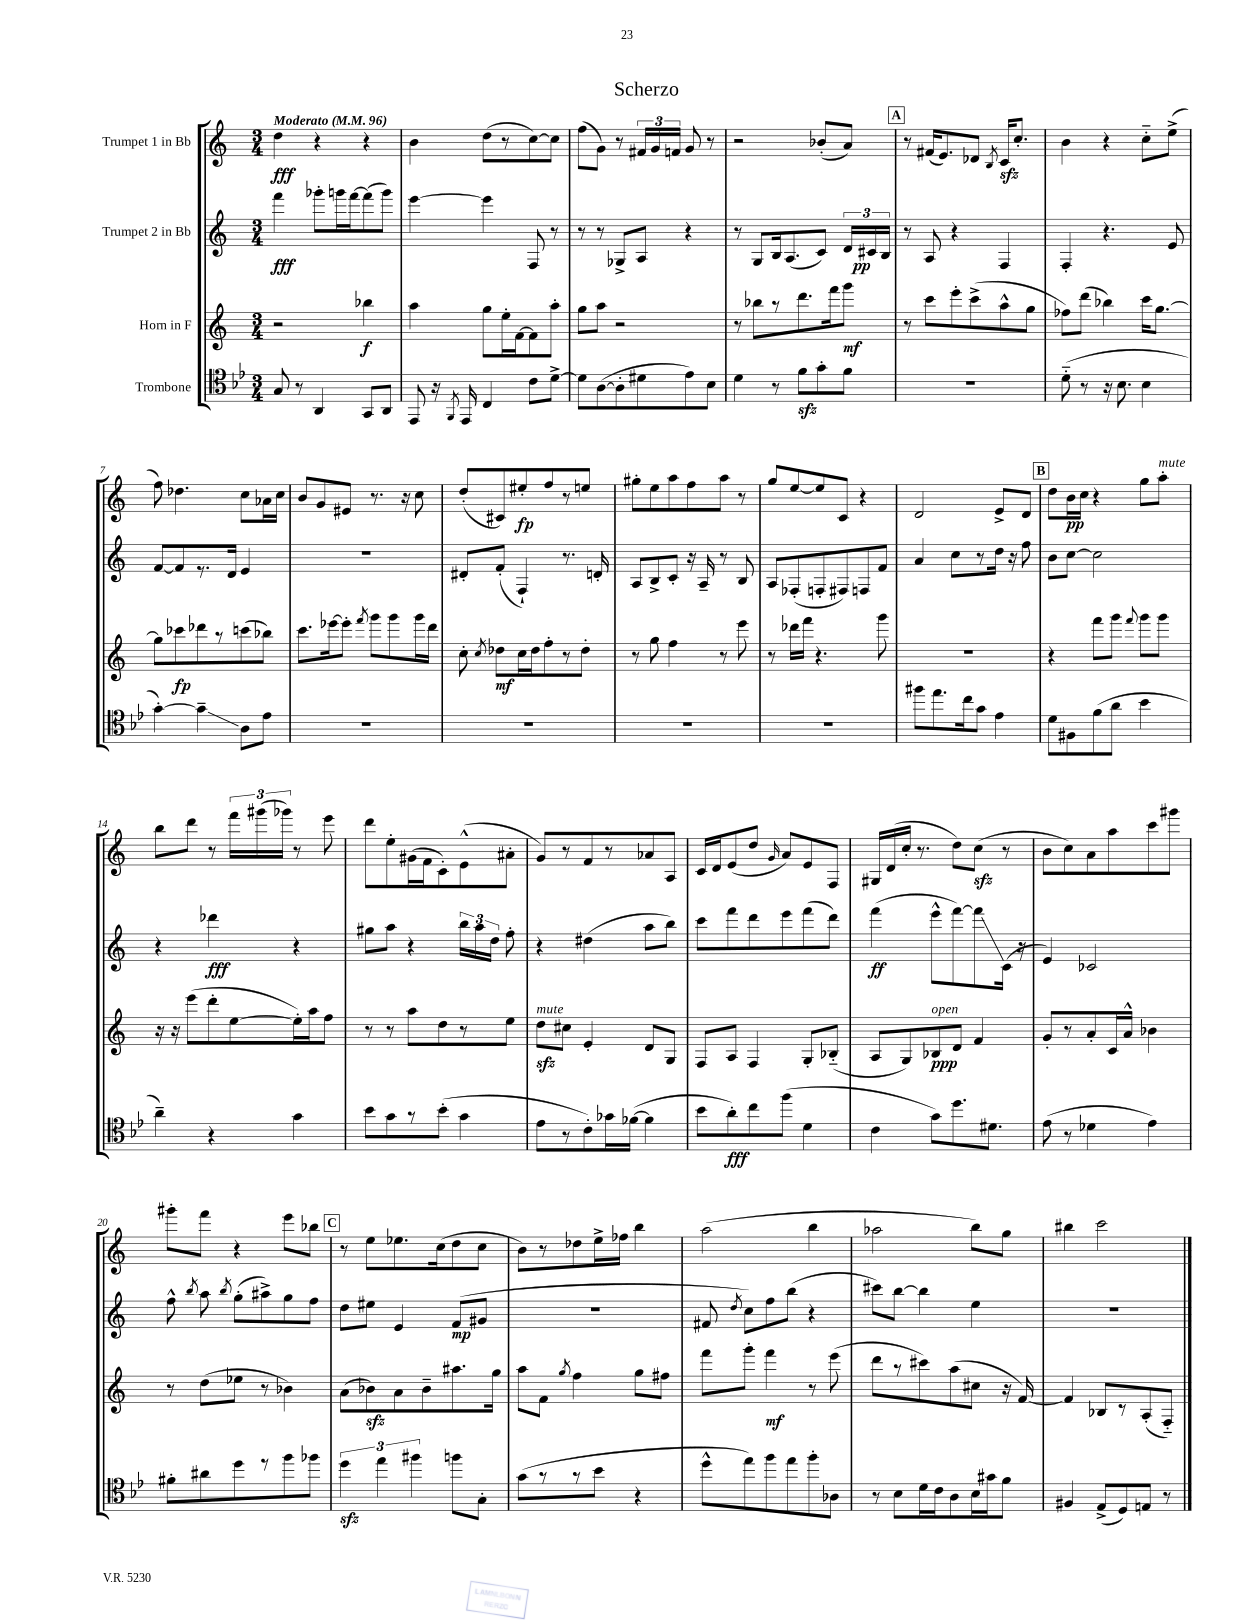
\header { title = "Scherzo" }
<<
\new StaffGroup <<
\new Staff = "s0" \with { instrumentName = "Trumpet 1 in Bb" } {
    \clef treble \key c \major \numericTimeSignature \time 3/4 \tempo "Moderato" 4 = 96
    \autoBeamOff d''4\fff r4 r4 |
    b'4 d''8[( r8 c''8~) c''8] |
    f''8[( g'8]) r8 \tuplet 3/2 { fis'16[ g'16 f'16] } g'8 r8 |
    r2 bes'8[-.( a'8]) |
    \mark \markup { \box "A" } r8 fis'16[( e'8.) des'8] \acciaccatura { b8 } c'16[\sfz c''8.]-. |
    b'4 r4 c''8[-_ e''8]->( |
    f''8) des''4. c''8[ aes'16 c''16] |
    b'8[ g'8 eis'8] r8. r16 c''8 |
    d''8[-.( cis'8) eis''8-.\fp f''8 r8 e''8] |
    gis''8[-. e''8 a''8 f''8 a''8] r8 |
    g''8[ e''8~ e''8 c'8] r4 |
    d'2 e'8[-> d'8] |
    \mark \markup { \box "B" } d''8[ b'16\pp c''16] r4 g''8[ a''8]-.^\markup { \italic "mute" } |
    b''8[ d'''8] r8 \tuplet 3/2 { f'''16[ gis'''16( ges'''16]) } r8 e'''8 |
    d'''8[ e''8-. gis'16( f'16 c'8-.) e'8-^( ais'8]-. |
    g'8[) r8 f'8 r8 aes'8 a8] |
    c'16[ d'16 e'8( d''8] \grace { g'16 } a'8[) e'8 f8] |
    gis16[ d'16( c''16]-. r8. d''8[) c''8]\sfz( r8 |
    b'8[ c''8) a'8 a''8 c'''8 gis'''8] |
    gis'''8[-. f'''8] r4 e'''8[ bes''8] |
    \mark \markup { \box "C" } r8 e''8[ ees''8. c''16( d''8 c''8] |
    b'8[) r8 des''8 e''16-> fes''16] b''4 |
    a''2( b''4 |
    aes''2 b''8[) g''8] |
    bis''4 c'''2 \bar "|." |
}
\new Staff = "s1" \with { instrumentName = "Trumpet 2 in Bb" } {
    \clef treble \key c \major \numericTimeSignature \time 3/4
    \autoBeamOff f'''4\fff ges'''8[-. g'''16 f'''16~ f'''8( g'''8]) |
    e'''4~ e'''4 f8 r8 |
    r8 r8 ges8[-> a8] r4 |
    r8 g8[ b16 a8.( c'8]) \tuplet 3/2 { d'16[ cis'16\pp b16] } |
    \mark \markup { \box "A" } r8 a8 r4 f4 |
    f4-. r4. e'8 |
    f'8[~ f'8 r8. d'16] e'4 |
    R2. |
    dis'8[-. f'8]-.( f4-!) r8. d'16-. |
    a8[ b8-> c'8]-. r16 a16-- r8 b8 |
    a8[ fes8-.( f8-. fis8) f8 f'8] |
    a'4 c''8[ r8 d''16] r16 f''8 |
    \mark \markup { \box "B" } b'8[ c''8]~ c''2 |
    r4 des'''4\fff r4 |
    gis''8[ a''8] r4 \tuplet 3/2 { b''16[ a''16 d''16] } f''8-. |
    r4 dis''4( a''8[ b''8]) |
    c'''8[ f'''8 d'''8 e'''8 f'''8( d'''8]) |
    f'''4\ff( e'''8[-^ f'''8~) f'''8\glissando c'16]( r16 |
    e'4) ces'2 |
    f''8-^ \acciaccatura { b''8 } a''8 \acciaccatura { b''8 } g''8[-.( ais''8->) g''8 f''8] |
    \mark \markup { \box "C" } d''8[ eis''8] e'4 f'8[\mp( gis'8] |
    R2. |
    fis'8 \acciaccatura { d''8 } c''8[) f''8 b''8]( r4 |
    cis'''8[) b''8]~ b''4 e''4 |
    R2. \bar "|." |
}
\new Staff = "s2" \with { instrumentName = "Horn in F" } {
    \clef treble \key c \major \numericTimeSignature \time 3/4
    \autoBeamOff r2 bes''4\f |
    a''4 g''8[ e''16-. f'16~ f'8 a''8]-. |
    g''8[ a''8] r2 |
    r8 bes''8[ r8 d'''8. f'''16 g'''8]\mf |
    \mark \markup { \box "A" } r8 c'''8[ e'''8-. c'''8->( a''8-^ g''8] |
    fes''8[) d'''8]( bes''4) c'''16[ g''8.]~ |
    g''8[ ces'''8\fp des'''8 r8 c'''8( bes''8]) |
    c'''8.[ ees'''16~ ees'''8]-. \acciaccatura { f'''8 } g'''8[ g'''8 g'''16 d'''16] |
    c''8-. \acciaccatura { c''8 } des''8[\mf c''16 des''16 f''8-. r8 des''8]-. |
    r8 g''8 f''4 r8 e'''8 |
    r8 des'''16[ f'''16] r4. g'''8 |
    R2. |
    \mark \markup { \box "B" } r4 f'''8[ g'''8] \appoggiatura { f'''8 } g'''8[ g'''8] |
    r16 r16 e'''8[( d'''8-. e''8~ e''16-.) a''16 f''8] |
    r8 r8 a''8[ d''8 r8 e''8] |
    d''8[\sfz^\markup { \italic "mute" } cis''8] e'4-. d'8[ g8] |
    f8[ a8] f4 g8[-. bes8]-_( |
    a8[ g8) bes8\ppp^\markup { \italic "open" } d'8] f'4 |
    g'8[-. r8 a'8-. c'16 a'16]-^ bes'4 |
    r8 d''8[( ees''8] r8 bes'4) |
    \mark \markup { \box "C" } a'8[( bes'8\sfz) a'8 bes'8-- ais''8. g''16] |
    a''8[ f'8] \acciaccatura { g''8 } f''4 g''8[ fis''8] |
    f'''8[ g'''8]-. f'''4\mf r8 e'''8( |
    d'''8[ r8 cis'''8) a''8( cis''8] r16 f'16~) |
    f'4 bes8[ r8 a8-.( f8]-_) \bar "|." |
}
\new Staff = "s3" \with { instrumentName = "Trombone" } {
    \clef tenor \key bes \major \numericTimeSignature \time 3/4
    \autoBeamOff g8 r8 a,4 g,8[ a,8] |
    ees,8 r16 \acciaccatura { f,8 } ees,16 c4 c'8[ d'8]~-> |
    d'8[ a8~( a8-. dis'8 ees'8) bes8] |
    d'4 r8 f'8[\sfz g'8-. f'8] |
    \mark \markup { \box "A" } R2. |
    d'8-_( r8 r16 bes8. bes4 |
    g'4~-.) g'4--\glissando a8[ ees'8] |
    R2. |
    R2. |
    R2. |
    R2. |
    fis''8[ ees''8. c''16 g'8] ees'4 |
    \mark \markup { \box "B" } d'8[ fis8 f'8( a'8] bes'4 |
    a'4--) r4 g'4 |
    bes'8[ g'8 r8 bes'8]-.( g'4 |
    ees'8[ r8 c'8-.) ges'16 fes'16]~( fes'4 |
    bes'8[ a'8-.\fff) c''8 f''8]( d'4 |
    c'4 g'8[) d''8. dis'8.] |
    ees'8( r8 des'4 ees'4) |
    fis'8[-. ais'8 d''8 r8 f''8 fes''8] |
    \mark \markup { \box "C" } \tuplet 3/2 { d''4\sfz ees''4 fis''4 } f''8[ g8]-. |
    g'8[( r8 r8 bes'8] r4 |
    d''8[-^ ees''8) f''8 ees''8 f''8-. aes8] |
    r8 bes8[ d'16 c'16 a8 bes16 gis'16 f'8] |
    fis4 ees8[->( d8) e8] r8 \bar "|." |
}
>>
>>
